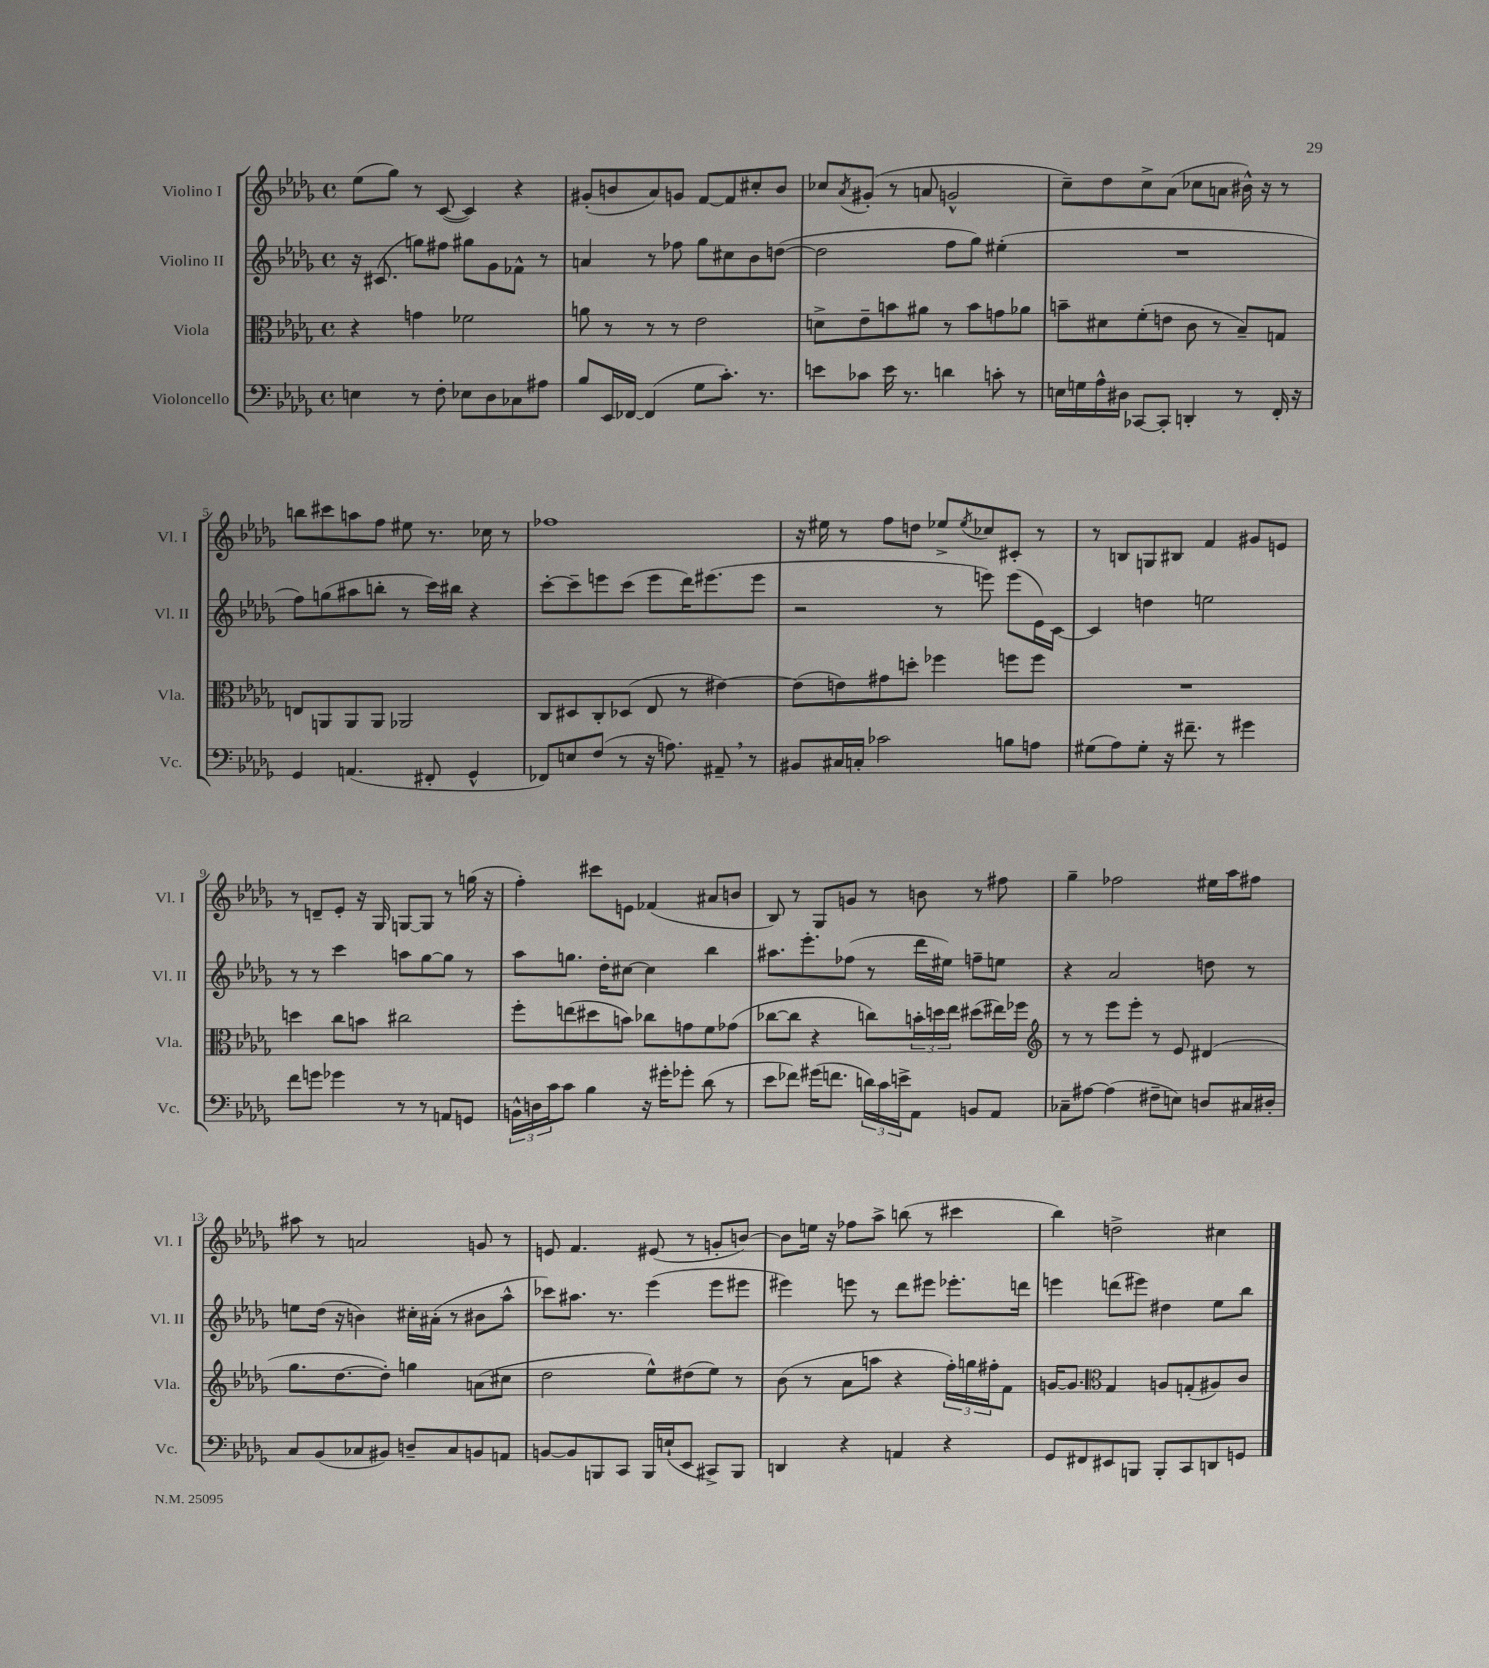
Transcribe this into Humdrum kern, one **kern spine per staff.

**kern	**kern	**kern	**kern
*staff4	*staff3	*staff2	*staff1
*clefF4	*clefC3	*clefG2	*clefG2
*k[b-e-a-d-g-]	*k[b-e-a-d-g-]	*k[b-e-a-d-g-]	*k[b-e-a-d-g-]
*M4/4	*M4/4	*M4/4	*M4/4
*met(c)	*met(c)	*met(c)	*met(c)
4E	4r	16r	(8ee-
.	.	(8.c#	.
.	.	.	8gg-)
8r	4g	8gg)	8r
8F'	.	8ff#	([8c
8E-	2f-	8gg#	4c])
8D-	.	8g-	.
8C-	.	8f-^^	4r
8A#	.	8r	.
=	=	=	=
8B-	8a	4a	(8g#'
16EE-	8r	.	8b
[16FF-	.	.	.
(4FF-]	8r	8r	8a-)
.	8r	8ff-	8g
8G-	2e-	8gg-	[8f
8.c')	.	8cc#	8f]
.	.	8b-	8cc#'
8.r	.	.	.
.	.	([8dd	8b
=	=	=	=
8e	8d^	2dd]	8cc-
.	.	.	8qa-
8c-	8e-~	.	(8g#'
16e	8b	.	8r
8.r	.	.	.
.	8a#	.	8a
4d	8r	8ff	2g^^
.	8b	8gg-)	.
8c'	8g	(4ee#'	.
8r	8a-	.	.
=	=	=	=
16E	8b~	1r	8cc~)
16G	.	.	.
16A-^^	8d#	.	8dd-
16D#	.	.	.
[8CC-	(8f'	.	8cc^
8CC-']	8e	.	(8a-
4DD'	8c	.	8cc-
.	8r	.	8a
8r	8B-~)	.	16b#^^)
.	.	.	16r
16FF'	8G	.	8r
16r	.	.	.
=	=	=	=
4GG-	8E	8ff)	8bb
.	8AA	(8gg	8ccc#
(4.AA	8AA	8aa#	8aa
.	8AA	8bb'	8ff
.	2AA-	8r	8ee#
8FF#'	.	16ccc)	8.r
.	.	16bb#	.
4GG-^^	.	4r	.
.	.	.	16cc-
.	.	.	8r
=	=	=	=
8FF-)	8C	[8ccc'	1ff-
8E	8D#	8ccc~]	.
(8F	8C'	8eee	.
8r	(8D-	(8ccc	.
16r	8E-	8eee	.
8.A)	.	.	.
.	8r	16ddd-)	.
.	.	(8.eee#	.
8AA#~	[4e#)	.	.
8r	.	8eee#	.
=	=	=	=
8BB#	(8e#]	2r	16r
.	.	.	16ee#
16C#	8e)	.	8r
16C'	.	.	.
2c-	8g#	.	8ff
.	8dd'	.	8dd
.	4ff-	8r	8ee-^
.	.	.	8qee-
.	.	8eee)	8cc-
8B	8ff	(8eee	8c#'
8A	8ff	16e-)	8r
.	.	[16c	.
=	=	=	=
(8G#	1r	4c]	8r
8A-)	.	.	8B
8G#'	.	4dd	8G
16r	.	.	8B#
8.f#~	.	.	.
.	.	2ee	4f
8r	.	.	.
4g#	.	.	8g#
.	.	.	8e
=	=	=	=
8f	4dd	8r	8r
8g	.	8r	8d~
4g-	8cc	4ccc	8e-'
.	8b	.	16r
.	.	.	16G-
8r	2cc#	8aa	[8G
8r	.	[8gg-	8G]
8AA	.	8gg-]	8r
8GG	.	8r	(16gg
.	.	.	16r
=	=	=	=
24BB^^	8ff'	8aa-	4ff')
24D	.	.	.
24c	.	.	.
8c	(8ee	8.gg	.
4B-	8dd#	.	8ccc#
.	.	16dd-'	.
.	8b)	[8cc#	8e
16r	8cc-	4cc#]	(4f-
16g#'	.	.	.
8g-'	8g	.	.
(8d-	8f	4bb-	8a#
8r	(8g-	.	8b
=	=	=	=
8e-	[8cc-	8.aa#	8B-)
8f-)	8cc-]	.	8r
.	.	8.eee-'	.
(16g#	4r	.	8G-
8.f	.	.	.
.	.	(8ff-	8g
24d)	8cc)	8r	8r
24c	.	.	.
24e^	.	.	.
8AA-	24b'	16ddd-	8b
.	24dd	.	.
.	.	16ee#)	.
.	24ee-	.	.
8BB	(8dd#	8ff~	8r
8AA-	16ee#)	8ee	8ff#
.	16ff-	.	.
=	=	=	=
*	*clefG2	*	*
8C-~	8r	4r	4gg-~
[8A#	8r	.	.
(4A#]	8eee-	2a-	2ff-
.	8eee-'	.	.
8F#~	8r	.	.
8E)	8e-	.	.
8D	(4d#	8dd	16ee#
.	.	.	16aa-
16C#	.	8r	8ff#
16D#'	.	.	.
=	=	=	=
8C	8.gg-	8ee	8aa#
(8BB-	.	(16dd-	8r
.	[8.dd-	16r	.
8C-	.	4b)	2a
8BB#)	8dd-'])	.	.
8D~	4gg	16cc#'	.
.	.	(16a#'	.
8C-	.	8r	.
8BB	(8a	8b#	8g
8AA	8cc#	8aa-^^	8r
=	=	=	=
[8BB	2dd-	8ccc-)	8e
8BB]	.	8.aa#	4.f
8BBB	.	.	.
.	.	8.r	.
8CC	.	.	.
16BBB	8ee-^^)	(4eee-	(8e#
(16E`	.	.	.
8EE-	(8dd#	.	8r
8CC#^)	8ee-)	8eee-	8g'
8BBB	8r	8eee#	[8b)
=	=	=	=
4DD	(8b-	4eee#)	8b]
.	8r	.	16ee
.	.	.	16r
4r	8a-	8eee	8ff-
.	8aa	8r	8aa-^
4AA	4r	8ddd-	(8bb
.	.	8eee#	8r
4r	24ff')	8.eee-'	4ccc#
.	24gg	.	.
.	24ff#'	.	.
.	8f	.	.
.	.	16ddd	.
=	=	=	=
8GG-	[16g	4eee	4bb-)
.	8.g]	.	.
8FF#	.	.	.
*	*clefC3	*	*
8EE#	4G-	(8ddd	2dd^
8BBB	.	8eee#)	.
8BBB'	8A	4dd#	.
8CC	(8G'	.	.
8DD	8A#)	8ee-	4cc#
8GG	8c	8bb-	.
==	==	==	==
*-	*-	*-	*-
